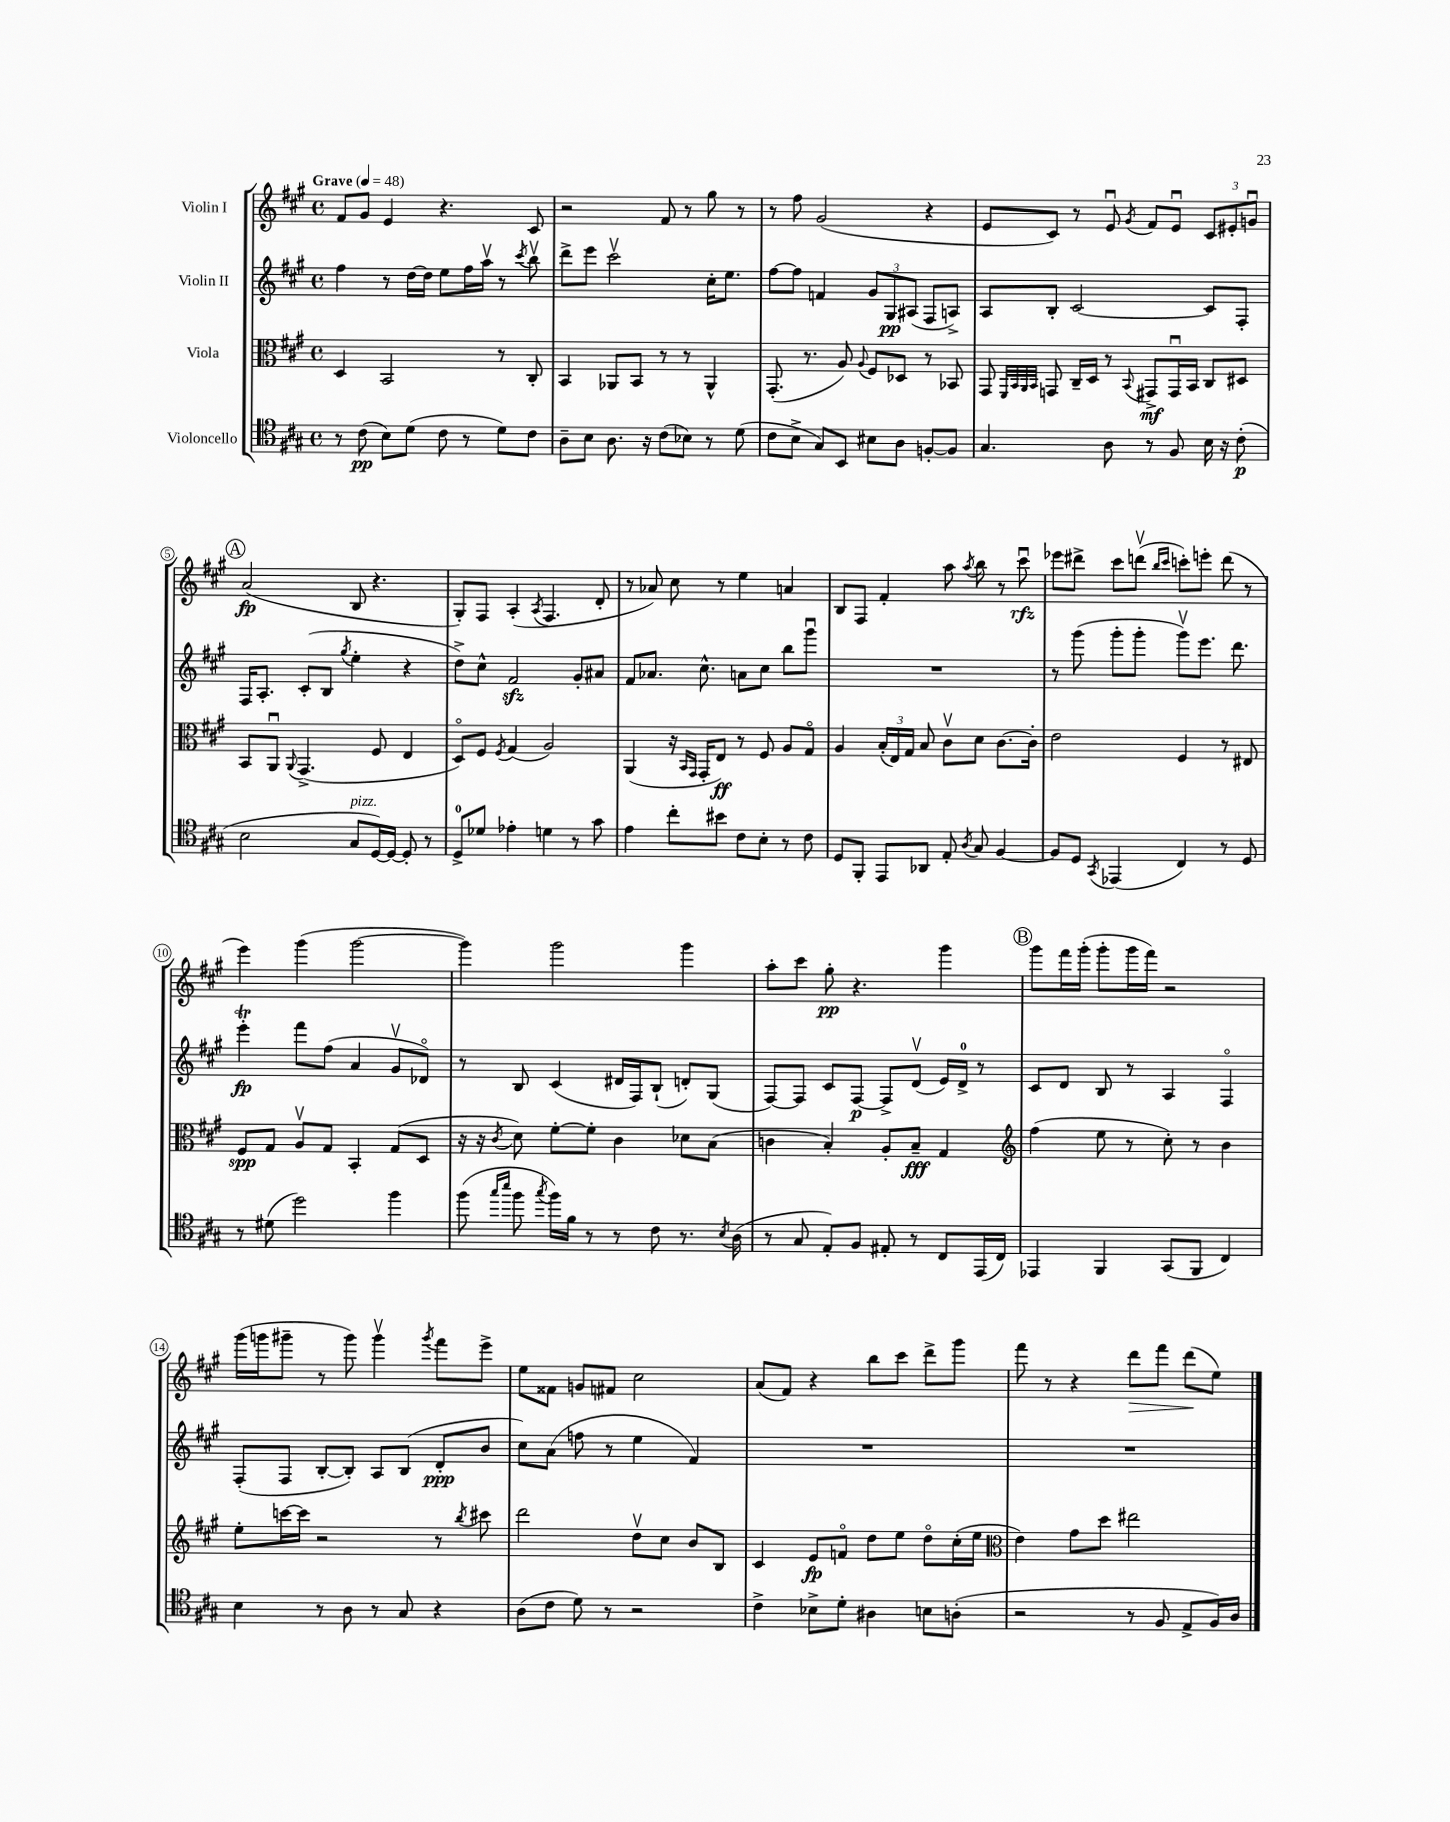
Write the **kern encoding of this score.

**kern	**dynam	**kern	**dynam	**kern	**dynam	**kern	**dynam
*part4	*part4	*part3	*part3	*part2	*part2	*part1	*part1
*staff4	*staff4	*staff3	*staff3	*staff2	*staff2	*staff1	*staff1
*I"Violoncello	*	*I"Viola	*	*I"Violin II	*	*I"Violin I	*
*clefC4	*	*clefC3	*	*clefG2	*	*clefG2	*
*k[f#c#g#]	*	*k[f#c#g#]	*	*k[f#c#g#]	*	*k[f#c#g#]	*
*M4/4	*	*M4/4	*	*M4/4	*	*M4/4	*
*met(c)	*	*met(c)	*	*met(c)	*	*met(c)	*
*MM48	*	*MM48	*	*MM48	*	*MM48	*
=1	=1	=1	=1	=1	=1	=1	=1
!	!	!	!	!	!	!LO:TX:a:B:t=Grave	!
8r	.	4D/	.	4ff#\	.	8f#/L	.
(8c#\	pp	.	.	.	.	8g#/J	.
8B\L)	.	2BB/	.	8r	.	4e/	.
(8d\J	.	.	.	[16dd\LL	.	.	.
.	.	.	.	16dd\JJ]	.	.	.
8c#\	.	.	.	8ee\L	.	4.r	.
8r	.	.	.	16ff#\L	.	.	.
.	.	.	.	16aav\JJ	.	.	.
8d\L)	.	8r	.	8r	.	.	.
.	.	.	.	8qccc#/	.	.	.
8c#\J	.	8C#'/	.	8bbv\	.	8c#/	.
=2	=2	=2	=2	=2	=2	=2	=2
8A~\L	.	4BB/	.	8ddd^\L	.	2r	.
8B\J	.	.	.	8eee\J	.	.	.
8.A\	.	8AA-X/L	.	2ccc#v\	.	.	.
.	.	8BB/J	.	.	.	.	.
16r	.	.	.	.	.	.	.
(8c#\L	.	8r	.	.	.	8f#/	.
8B-X\J)	.	8r	.	.	.	8r	.
8r	.	4AA-^^/	.	16cc#'\KL	.	8gg#\	.
.	.	.	.	8.ee\J	.	.	.
(8d\	.	.	.	.	.	8r	.
=3	=3	=3	=3	=3	=3	=3	=3
8c#\L	.	(8.GG#'/	.	[8ff#\L	.	8r	.
8B^\J	.	.	.	8ff#\J]	.	8ff#\	.
.	.	8.r	.	.	.	.	.
8G#/L)	.	.	.	4fn/	.	(2g#/	.
8BB/J	.	8A/)	.	.	.	.	.
.	.	8qqA/	.	.	.	.	.
8B#X\L	.	8F#/L	.	12g#/L	.	.	.
.	.	.	.	12G#/	pp	.	.
8A\J	.	8D-X/J	.	.	.	.	.
.	.	.	.	(12A#X/J	.	.	.
[8Fn'/L	.	8r	.	8F#/L	.	4r	.
8F/J]	.	8BB-X/	.	8An^/J)	.	.	.
=4	=4	=4	=4	=4	=4	=4	=4
4.G#/	.	8GG#/	.	8A/L	.	8e/L	.
.	.	32qqFF#/LLL	.	.	.	.	.
.	.	32qqBB/	.	.	.	.	.
.	.	32qqAA/	.	.	.	.	.
.	.	32qqBB/JJJ	.	.	.	.	.
.	.	8GGn/	.	8B'/J	.	8c#/J)	.
.	.	16C#~/LL	.	[2c#/	.	8r	.
.	.	16D/JJ	.	.	.	.	.
8A\	.	8r	.	.	.	8eu/	.
.	.	8qqBB/	.	.	.	8qg#/	.
8r	.	8GG#X^/L	mf	.	.	8f#/L	.
8F#/	.	16GG#u/L	.	.	.	8eu/J	.
.	.	16BB/JJ	.	.	.	.	.
16B\	.	8C#/L	.	8c#/L]	.	12c#/L	.
16r	.	.	.	.	.	.	.
.	.	.	.	.	.	12e#X'/	.
(8c#'\	p	8D#X/J	.	8F#'/J	.	.	.
.	.	.	.	.	.	12gnu/J	.
!!LO:LB:g=z
!!LO:REH:place=s1:t=A
=5	=5	=5	=5	=5	=5	=5	=5
2B\	.	8BB/L	.	16F#/KL	.	(2a/	fp
.	.	.	.	8.A'/J	.	.	.
.	.	8AAu/J	.	.	.	.	.
.	.	8qqAA/	.	.	.	.	.
.	.	(4.GG#^/	.	(8c#'/L	.	.	.
.	.	.	.	8B/J	.	.	.
.	.	.	.	8qgg#/	.	.	.
!LO:TX:a:i:t=pizz.	!	!	!	!	!	!	!
8G#/L	.	.	.	4ee'\	.	8B/	.
[16D/L)	.	8F#/	.	.	.	4.r	.
16D/JJ_	.	.	.	.	.	.	.
8D'/]	.	4E/	.	4r	.	.	.
8r	.	.	.	.	.	.	.
=6	=6	=6	=6	=6	=6	=6	=6
8D^/L	.	8D/L)	.	8dd^\L)	.	8G#'/L)	.
8d-X/J	.	8F#/J	.	8cc#^^\J	.	8F#/J	.
.	.	8qF#/	.	.	.	.	.
4e-X'\	.	(4G#/	.	2f#zz/	.	(4A'/	.
.	.	.	.	.	.	8qA/	.
4dn\	.	2A/)	.	.	.	4.F#/	.
8r	.	.	.	8g#'/L	.	.	.
8g#\	.	.	.	8a#X/J	.	8d'/	.
=7	=7	=7	=7	=7	=7	=7	=7
4e\	.	(4AA/	.	8f#/L	.	8r	.
.	.	.	.	8.a-X/J	.	8a-X/)	.
8cc#'\L	.	16r	.	.	.	8cc#\	.
.	.	16qqBB/LL	.	.	.	.	.
.	.	16qqGG#/JJ	.	.	.	.	.
.	.	16GG#'/KL	.	8.cc#^^\	.	.	.
8b#X\J	.	8E/J)	ff	.	.	8r	.
8c#\L	.	8r	.	8an\L	.	4ee\	.
8B'\J	.	8F#/	.	8cc#\J	.	.	.
8r	.	8A/L	.	8bb\L	.	4an/	.
8c#\	.	8G#/J	.	8ggg#u\J	.	.	.
=8	=8	=8	=8	=8	=8	=8	=8
8D/L	.	4A/	.	1r	.	8B/L	.
8FF#'/J	.	.	.	.	.	8F#/J	.
8EE/L	.	(24B'/LL	.	.	.	4f#'/	.
.	.	24E/)	.	.	.	.	.
.	.	24G#/JJ	.	.	.	.	.
8AA-X/J	.	8B/	.	.	.	.	.
8E'/	.	8c#v\L	.	.	.	8aa\	.
8qA/	.	.	.	.	.	8qaa/	.
8G#/	.	8d\J	.	.	.	8bb\	.
[4F#/	.	[8.c#\L	.	.	.	8r	.
.	.	.	.	.	.	8ccc#u\	rfz
.	.	16c#'\Jk]	.	.	.	.	.
=9	=9	=9	=9	=9	=9	=9	=9
8F#/L]	.	2e\	.	8r	.	8eee-X\L	.
8D/J	.	.	.	(8ggg#\	.	8ddd#X^\J	.
8qGG#/	.	.	.	.	.	.	.
(4EE-X/	.	.	.	8ggg#'\L	.	8ccc#\L	.
.	.	.	.	8ggg#'\J	.	(8dddnv\J	.
.	.	.	.	.	.	16qqbb/LL	.
.	.	.	.	.	.	16qqccc#/JJ	.
4C#/)	.	4F#/	.	8ggg#v\L)	.	8cccn'\L)	.
.	.	.	.	8.eee\J	.	8eeen'\J	.
8r	.	8r	.	.	.	(8ddd\	.
.	.	.	.	8.ddd\	.	.	.
8D/	.	8E#X/	.	.	.	8r	.
!!LO:LB:g=z
=10	=10	=10	=10	=10	=10	=10	=10
8r	.	8F#/L	spp	4eeeT'\	fp	4eee\)	.
(8d#X\	.	8G#/J	.	.	.	.	.
2dd\)	.	8Av/L	.	8fff#\L	.	(4ggg#\	.
.	.	8G#/J	.	(8ff#\J	.	.	.
.	.	4BB'/	.	4a/	.	[2ggg#\	.
4ff#\	.	(8G#/L	.	8g#v/L	.	.	.
.	.	8D/J	.	8d-X/J)	.	.	.
=11	=11	=11	=11	=11	=11	=11	=11
(8ff#\	.	16r	.	8r	.	4ggg#\])	.
.	.	16r	.	.	.	.	.
16qqgg#/LL	.	.	.	.	.	.	.
16qqbb/JJ	.	8qc#/	.	.	.	.	.
8ff#\	.	8d\)	.	8B/	.	.	.
8qgg#/	.	.	.	.	.	.	.
16ff#\LL)	.	[8f#'\L	.	(4c#/	.	2ggg#\	.
16f#\JJ	.	.	.	.	.	.	.
8r	.	8f#'\J]	.	.	.	.	.
8r	.	4c#\	.	16d#X/LL	.	.	.
.	.	.	.	16F#/J)	.	.	.
8c#\	.	.	.	(8B`/J	.	.	.
8.r	.	8d-X\L	.	8dn'/L)	.	4ggg#\	.
.	.	(8B\J	.	(8G#/J	.	.	.
8qB/	.	.	.	.	.	.	.
(16A\	.	.	.	.	.	.	.
=12	=12	=12	=12	=12	=12	=12	=12
8r	.	4cn\	.	[8F#/L)	.	8aa'\L	.
8G#/	.	.	.	8F#/J]	.	8ccc#\J	.
8E'/L)	.	4B'/)	.	8c#/L	.	8gg#'\	pp
8F#/J	.	.	.	[8F#/J	p	4.r	.
8E#X'/	.	8A'/L	.	8F#^/L]	.	.	.
8r	.	8B~/J	fff	(8dv/J	.	.	.
8C#/L	.	4G#/	.	16e/LL)	.	4ggg#\	.
.	.	.	.	16d^/JJ	.	.	.
(16EE/L	.	.	.	8r	.	.	.
16C#/JJ)	.	.	.	.	.	.	.
!!LO:REH:place=s1:t=B
=13	=13	=13	=13	=13	=13	=13	=13
*	*	*clefG2	*	*	*	*	*
4EE-X/	.	(4ff#\	.	8c#/L	.	8ggg#\L	.
.	.	.	.	8d/J	.	16fff#\L	.
.	.	.	.	.	.	(16ggg#'\JJ	.
4FF#/	.	8ee\	.	8B/	.	8ggg#'\L	.
.	.	8r	.	8r	.	16ggg#\L	.
.	.	.	.	.	.	16fff#\JJ)	.
(8GG#/L	.	8cc#'\)	.	4A/	.	2r	.
8FF#/J	.	8r	.	.	.	.	.
4C#/)	.	4b\	.	4F#/	.	.	.
!!LO:LB:g=z
=14	=14	=14	=14	=14	=14	=14	=14
4B\	.	8ee'\L	.	(8F#'/L	.	(16ggg#\LL	.
.	.	.	.	.	.	16gggn\J	.
.	.	[16cccn\L	.	8F#/J	.	8ggg#X~\J	.
.	.	16ccc\JJ]	.	.	.	.	.
8r	.	2r	.	[8B'/L	.	8r	.
8A\	.	.	.	8B'/J])	.	8ggg#\)	.
8r	.	.	.	8A/L	.	4ggg#v\	.
8G#/	.	.	.	(8B/J	.	.	.
.	.	.	.	.	.	8qggg#/	.
4r	.	8r	.	8d'/L	ppp	8fff#\L	.
.	.	8qbb/	.	.	.	.	.
.	.	8ccc#X\	.	8b/J	.	8eee^\J	.
=15	=15	=15	=15	=15	=15	=15	=15
(8A\L	.	2ddd\	.	8cc#\L)	.	8ee\L	.
8c#\J	.	.	.	(8a\J	.	8f##X\J	.
8d\)	.	.	.	8ffn\	.	8gn/L	.
8r	.	.	.	8r	.	8f#X/J	.
2r	.	8ddv\L	.	4ee\	.	2cc#\	.
.	.	8cc#\J	.	.	.	.	.
.	.	8b/L	.	4f#/)	.	.	.
.	.	8B/J	.	.	.	.	.
=16	=16	=16	=16	=16	=16	=16	=16
4c#^\	.	4c#/	.	1r	.	(8a/L	.
.	.	.	.	.	.	8f#/J)	.
8B-X^\L	.	8e/L	fp	.	.	4r	.
8d'\J	.	8fn/J	.	.	.	.	.
4A#X\	.	8dd\L	.	.	.	8bb\L	.
.	.	8ee\J	.	.	.	8ccc#\J	.
8Bn\L	.	8dd\L	.	.	.	8ddd^\L	.
(8An'\J	.	(16cc#'\L	.	.	.	8ggg#\J	.
.	.	16ee\JJ	.	.	.	.	.
=17	=17	=17	=17	=17	=17	=17	=17
*	*	*clefC3	*	*	*	*	*
2r	.	4e\)	.	1r	.	8fff#\	.
.	.	.	.	.	.	8r	.
.	.	8g#\L	.	.	.	4r	.
.	.	8dd\J	.	.	.	.	.
!	!	!	!	!	!	!	!LO:HP:b
8r	.	2ee#X\	.	.	.	8ddd\L	>
8F#/	.	.	.	.	.	8fff#\J	.
8E^/L	.	.	.	.	.	(8ddd\L	.
16F#/L)	.	.	.	.	.	8ee\J)	]
16A/JJ	.	.	.	.	.	.	.
==	==	==	==	==	==	==	==
*-	*-	*-	*-	*-	*-	*-	*-
